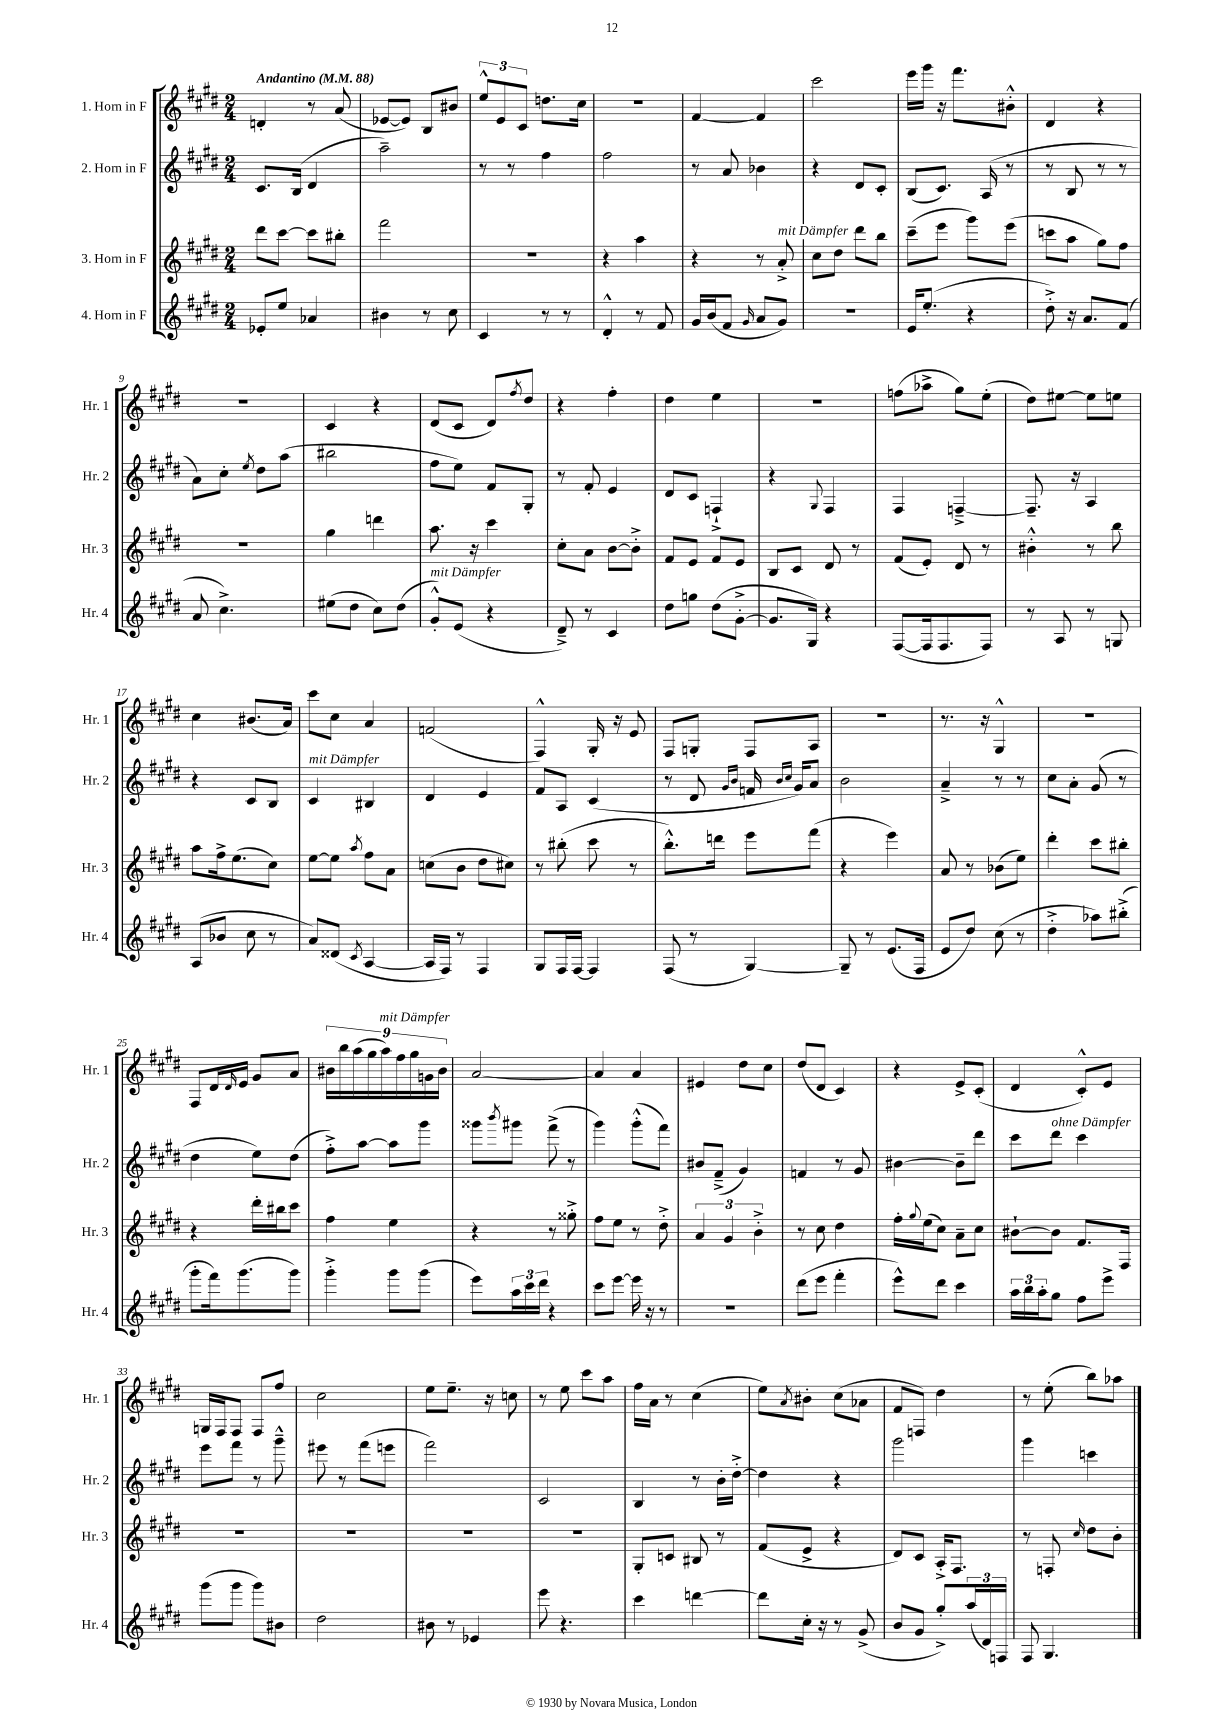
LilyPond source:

<<
\new StaffGroup <<
\new Staff = "s0" \with { instrumentName = "1. Horn in F" shortInstrumentName = "Hr. 1" } {
    \clef treble \key e \major \numericTimeSignature \time 2/4 \tempo "Andantino" 4 = 88
    d'4-. r8 a'8( |
    ees'8~ ees'8) b8 bis'8 |
    \tuplet 3/2 { e''8-^ e'8 cis'8 } d''8. cis''16 |
    r2 |
    fis'4~ fis'4 |
    cis'''2 |
    e'''16 gis'''16 r16 fis'''8. bis'8-.-^ |
    dis'4 r4 |
    R2 |
    cis'4 r4 |
    dis'8( cis'8 dis'8) \acciaccatura { fis''8 } dis''8 |
    r4 fis''4-. |
    dis''4 e''4 |
    R2 |
    f''8( aes''8-> gis''8) e''8-.( |
    dis''8) eis''8~ eis''8 e''8 |
    cis''4 bis'8.( a'16) |
    cis'''8 cis''8 a'4 |
    f'2( |
    fis4-^) gis16-. r16 e'8 |
    fis8 g8-. fis8 a8 |
    R2 |
    r8. r16 gis4-^ |
    r2 |
    fis8 dis'16 \grace { dis'16 } e'16 gis'8 a'8 |
    \tuplet 9/8 { bis'16 b''16 a''16( gis''16 a''16^\markup { \italic "mit Dämpfer" }) fis''16 gis''16 g'16 bis'16 } |
    a'2~ |
    a'4 a'4 |
    eis'4 dis''8 cis''8 |
    dis''8( dis'8 cis'4) |
    r4 e'8-> cis'8-.( |
    dis'4 cis'8-.-^) e'8 |
    g16 fis16 fis8 fis8 fis''8 |
    cis''2 |
    e''8 e''8.-- r16 c''8 |
    r8 e''8 cis'''8 a''8 |
    fis''16 a'16 r8 cis''4( |
    e''8) \acciaccatura { a'8 } bis'8-. cis''8( aes'8 |
    fis'8 f8) dis''4 |
    r8 e''8-.( b''8) aes''8 \bar "|." |
}
\new Staff = "s1" \with { instrumentName = "2. Horn in F" shortInstrumentName = "Hr. 2" } {
    \clef treble \key e \major \numericTimeSignature \time 2/4
    cis'8. b16( dis'4 |
    a''2--) |
    r8 r8 fis''4 |
    fis''2 |
    r8 a'8 bes'4 |
    r4 dis'8 cis'8-. |
    b8( cis'8.) a16( r8 |
    r8 b8 r8 r8 |
    a'8) cis''8-. \acciaccatura { e''8 } dis''8 a''8( |
    bis''2 |
    fis''8 e''8) fis'8 gis8-. |
    r8 fis'8-. e'4 |
    dis'8 cis'8 f4-!-> |
    r4 \appoggiatura { gis8 } fis4 |
    fis4 f4~---> |
    f8.-- r16 a4 |
    r4 cis'8 b8 |
    cis'4^\markup { \italic "mit Dämpfer" } bis4 |
    dis'4 e'4 |
    fis'8 a8 cis'4( |
    r8 dis'8 \grace { gis'16 b'16 } f'16 \grace { b'16 cis''16 } gis'16) a'8 |
    b'2 |
    a'4---> r8 r8 |
    cis''8 a'8-. gis'8( r8 |
    dis''4 e''8) dis''8( |
    fis''8-.->) a''8~ a''8 gis'''8 |
    gisis'''8 \acciaccatura { b'''8 } gis'''8 fis'''8->( r8 |
    gis'''4) gis'''8-.-^( fis'''8) |
    bis'8 fis'8--->( gis'4) |
    f'4 r8 gis'8 |
    bis'4~ bis'8-- dis'''8 |
    cis'''8 dis'''8^\markup { \italic "ohne Dämpfer" } cis'''4 |
    e'''8 fis'''8 r8 gis'''8---^ |
    eis'''8 r8 fis'''8( e'''8 |
    fis'''2) |
    cis'2 |
    b4 r8 b'16-. dis''16~-.-> |
    dis''4 r4 |
    gis'''2 |
    gis'''4 c'''4 \bar "|." |
}
\new Staff = "s2" \with { instrumentName = "3. Horn in F" shortInstrumentName = "Hr. 3" } {
    \clef treble \key e \major \numericTimeSignature \time 2/4
    dis'''8 cis'''8~ cis'''8 bis''8-. |
    fis'''2 |
    R2 |
    r4 a''4 |
    r4 r8 a'8-.->^\markup { \italic "mit Dämpfer" } |
    cis''8 dis''8 dis'''8 b''8 |
    cis'''8--( e'''8 gis'''8) e'''8( |
    c'''8 a''8 gis''8) fis''8 |
    R2 |
    gis''4 d'''4 |
    a''8. r16 cis'''4 |
    cis''8-. a'8 b'8~ b'8-.-> |
    fis'8 e'8 fis'8 e'8 |
    b8 cis'8 dis'8 r8 |
    fis'8( e'8-.) dis'8 r8 |
    bis'4-.-^ r8 b''8 |
    a''8 fis''16-> e''8.( cis''8) |
    e''8~ e''8 \acciaccatura { a''8 } fis''8 a'8 |
    c''8( b'8 dis''8 cis''8) |
    r8 bis''8-.( cis'''8 r8 |
    b''8.-.-^) d'''16 e'''8 fis'''8( |
    r4 e'''4) |
    a'8 r8 bes'8( e''8) |
    dis'''4-. cis'''8 bis''8-. |
    r4 dis'''16-. bis''16 cis'''8 |
    fis''4 e''4 |
    r4 r8 gisis''8-.-> |
    fis''8 e''8 r8 dis''8-.-> |
    \tuplet 3/2 { a'4 gis'4 b'4-.-> } |
    r8 cis''8 dis''4 |
    fis''16-. \appoggiatura { gis''8 } e''16( cis''8) a'8-- cis''8 |
    bis'8~-! bis'8 fis'8. fis16 |
    R2 |
    R2 |
    R2 |
    R2 |
    gis8-. c'8 bis8 r8 |
    fis'8( e'8-> r4 |
    dis'8) cis'8 a16-.-> fis8. |
    r8 f8-. \grace { cis''16 } dis''8 b'8-. \bar "|." |
}
\new Staff = "s3" \with { instrumentName = "4. Horn in F" shortInstrumentName = "Hr. 4" } {
    \clef treble \key e \major \numericTimeSignature \time 2/4
    ees'8-. e''8 aes'4 |
    bis'4 r8 cis''8 |
    cis'4 r8 r8 |
    dis'4-.-^ r8 fis'8 |
    gis'16 b'16( fis'8 \grace { gis'16 } a'8 gis'8) |
    R2 |
    e'16 e''8.-.( r4 |
    dis''8-.->) r16 a'8. fis'8( |
    a'8 cis''4.->) |
    eis''8( dis''8 cis''8) dis''8( |
    gis'8-.-^^\markup { \italic "mit Dämpfer" }) e'8( r4 |
    dis'8--->) r8 cis'4 |
    dis''8 g''8 dis''8( gis'8~-.-> |
    gis'8. gis16) r4 |
    fis8~( fis16 fis8. fis8) |
    r8 a8 r8 g8 |
    a8( bes'8 cis''8 r8 |
    a'8) disis'8( \acciaccatura { cis'8 } a4~ |
    a16 fis16) r8 fis4 |
    gis8 fis16 fis16~ fis4 |
    fis8( r8 gis4~) |
    gis8-- r8 e'8.( fis16 |
    e'8 dis''8) cis''8( r8 |
    dis''4-.-> aes''8) bis''8-.->( |
    gis'''8-. fis'''16) gis'''8.( gis'''8) |
    gis'''4-.-> gis'''8 gis'''8( |
    e'''8) \tuplet 3/2 { a''16 cis'''16 dis'''16 } r4 |
    cis'''8 e'''8~ e'''16 r16 r8 |
    R2 |
    dis'''8( e'''8 fis'''4-. |
    e'''8-^) dis'''8 cis'''4 |
    \tuplet 3/2 { a''16 b''16 a''16-. } gis''8 fis''8 e'''8-> |
    gis'''8( gis'''8 gis'''8) bis'8 |
    dis''2 |
    bis'8 r8 ees'4 |
    e'''8 r4. |
    cis'''4 d'''4~ |
    d'''8 cis''16-. r16 r8 gis'8->( |
    b'8 gis'8 gis''8-.->) \tuplet 3/2 { a''16( dis'16) f16 } |
    fis8 gis4. \bar "|." |
}
>>
>>
